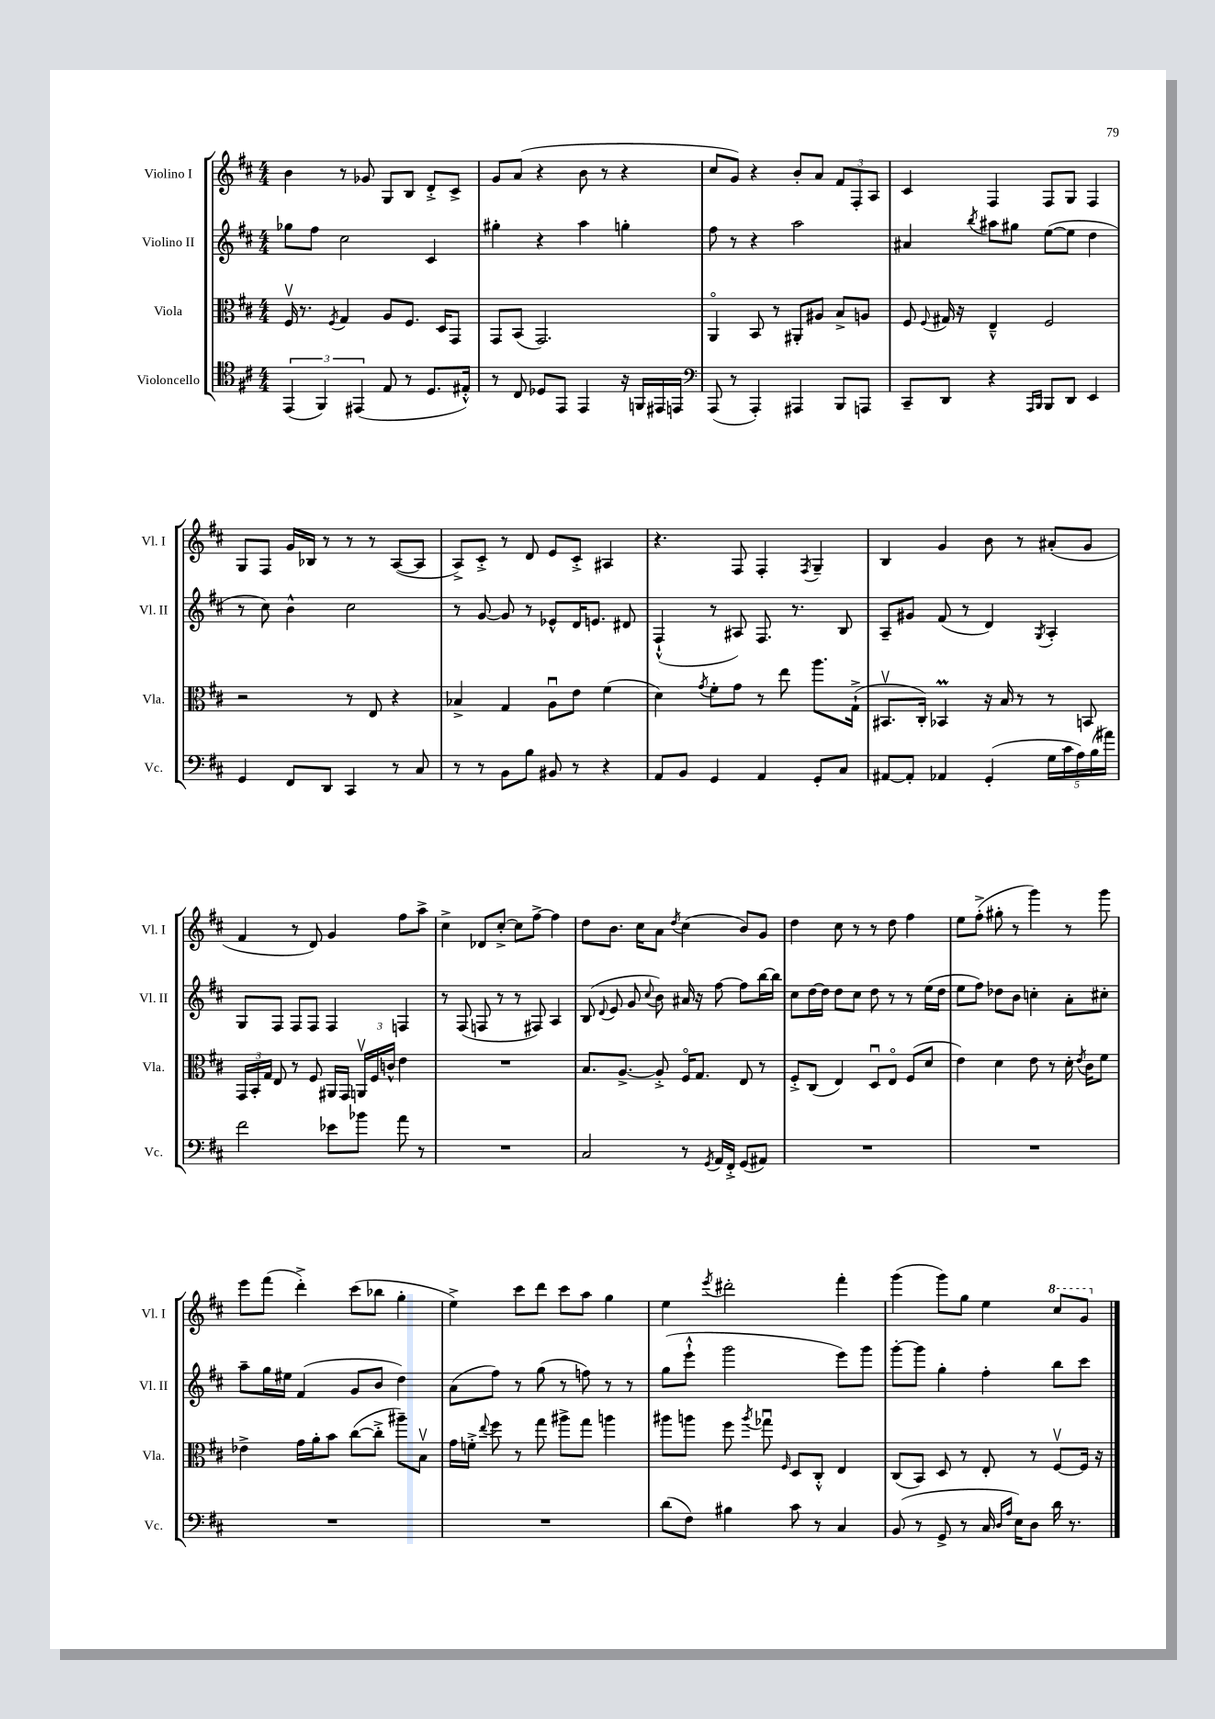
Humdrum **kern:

**kern	**kern	**kern	**kern
*part4	*part3	*part2	*part1
*staff4	*staff3	*staff2	*staff1
*I"Violoncello	*I"Viola	*I"Violino II	*I"Violino I
*I'Vc.	*I'Vla.	*I'Vl. II	*I'Vl. I
*clefC4	*clefC3	*clefG2	*clefG2
*k[f#c#]	*k[f#c#]	*k[f#c#]	*k[f#c#]
*M4/4	*M4/4	*M4/4	*M4/4
=41	=41	=41	=41
(6EE/	16F#v/	8gg-X\L	4b\
.	8.r	.	.
.	.	8ff#\J	.
6FF#/)	.	.	.
.	8qF#/	.	.
.	4G/	2cc#\	8r
(6EE#X/	.	.	.
.	.	.	8g-X/
8E/	8A/L	.	8G/L
8r	8.F#/J	.	8B/J
8.D/L	.	4c#/	8d'^/L
.	16D/KL	.	.
.	8GG/J	.	8c#^/J
16E#X'^^/Jk)	.	.	.
=42	=42	=42	=42
8r	8GG/L	4gg#X'\	8g/L
8C#/	(8BB/J	.	(8a/J
8D-X/L	2.GG/)	4r	4r
8EE/J	.	.	.
4EE/	.	4aa\	8b\
.	.	.	8r
16r	.	4ggn'\	4r
16FFn/LL	.	.	.
16EE#X/	.	.	.
16EEn/JJ	.	.	.
=43	=43	=43	=43
*clefF4	*	*	*
(8AAA/	4AA/	8ff#\	8cc#/L
8r	.	8r	8g/J)
4AAA'/)	8BB/	4r	4r
.	8r	.	.
4AAA#X/	8AA#X'/L	2aa\	8b'/L
.	8A#X/J	.	8a/J
8BBB/L	8B^/L	.	12f#/L
.	.	.	12F#'/
8AAAn/J	8An/J	.	.
.	.	.	12A/J
=44	=44	=44	=44
8CC#~/L	8F#/	4a#X/	4c#/
.	8qqF#/	.	.
8DD/J	16G#X/	.	.
.	16r	.	.
.	.	8qbb/	.
4r	4E~^^/	8aa#X\L	4F#/
.	.	8gg#X\J	.
16qqAAA/LL	.	.	.
16qqBBB/JJ	.	.	.
8BBB/L	2F#/	([8ee\L	8F#/L
8DD/J	.	8ee\J]	8G/J
4EE/	.	4dd\	4F#/
!!LO:LB:g=z
=45	=45	=45	=45
4GG/	2r	8r	8G/L
.	.	8cc#\)	8F#/J
8FF#/L	.	4b^^\	16g/LL
.	.	.	16B-X/JJ
8DD/J	.	.	8r
4CC#/	8r	2cc#\	8r
.	8E/	.	8r
8r	4r	.	([8A/L
8C#/	.	.	8A/J]
=46	=46	=46	=46
8r	4B-X^/	8r	8A^/L)
8r	.	[8g/	8c#'^/J
8BB\L	4G/	8g/]	8r
8B\J	.	8r	8d/
8BB#X/	8Au\L	8e-X^^/L	8e/L
8r	8e\J	16d/K	8c#'^/J
.	.	8.en/J	.
4r	(4f#\	.	4A#X/
.	.	8d#X/	.
=47	=47	=47	=47
8AA/L	4d\)	(4F#`^^/	4.r
8BB/J	.	.	.
.	8qg/	.	.
4GG/	8f#'\L	8r	.
.	8g\J	8A#X/)	8F#/
4AA/	8r	8.F#/	4F#'/
.	8ee\	.	.
.	.	8.r	.
.	.	.	8qF#/
8GG'/L	8.aa\L	.	4G~/
8C#/J	.	8B/	.
.	(16G`^\Jk	.	.
=48	=48	=48	=48
[8AA#X/L	8.BB#Xv/L	8A~/L	4B/
8AA#'/J]	.	8g#X/J	.
.	16C#'/Jk)	.	.
4AA-X/	4BB-XM/	(8f#/	4g/
.	.	8r	.
(4GG'/	16r	4d/)	8b\
.	16B/	.	.
.	8r	.	8r
.	.	8qG/	.
20G\LL	8r	4A'/	(8a#X'/L
20c#\	.	.	.
20A\)	.	.	.
.	8BBn/	.	8g/J
(20B\	.	.	.
20a#X\JJ)	.	.	.
!!LO:LB:g=z
=49	=49	=49	=49
2f#\	24GG/LL	8G/L	4f#/
.	24BB'/	.	.
.	24G/JJ	.	.
.	8E/	8F#/J	.
.	8r	8F#/L	8r
.	8F#/	8F#/J	8d/)
8e-X\L	16AA#X/LL	4F#/	4g/
.	16GG/JJ	.	.
8b-X\J	24AAnv/LL	.	.
.	24F#/	.	.
.	24cn^^/JJ	.	.
8a\	4e\	4Fn/	8ff#\L
8r	.	.	8aa^\J
=50	=50	=50	=50
1r	1r	8r	4cc#^\
.	.	(8F#/	.
.	.	8Fn/	8d-X/L
.	.	8r	[8cc#'^/J
.	.	8r	8cc#\L]
.	.	8F#X/)	[8ff#^\J
.	.	4A/	4ff#\]
=51	=51	=51	=51
2C#/	8.B/L	(8B/	8dd\L
.	.	8qqd/	.
.	.	8e/	8.b\J
.	[8.A^/J	.	.
.	.	8g/	.
.	.	.	16cc#\KL
.	.	8qqcc#/	.
.	8A'^/]	8b\)	8a\J
.	.	.	8qdd/
8r	16F#/KL	16a#X/	(4cc#\
.	8.G/J	16r	.
8qGG/	.	.	.
16AA/LL	.	[8ff#\	.
16FF#'^/JJ	.	.	.
(8GG/L	8E/	8ff#\L]	8b/L)
8AA#X/J)	8r	[16bb\L	8g/J
.	.	16bb\JJ]	.
=52	=52	=52	=52
1r	8F#'^/L	8cc#\L	4dd\
.	(8C#/J	[16dd\L	.
.	.	16dd\JJ]	.
.	4E/)	8dd\L	8cc#\
.	.	8cc#\J	8r
.	8Du/L	8dd\	8r
.	8E/J	8r	8dd\
.	(8F#/L	8r	4ff#\
.	8d/J	(16ee\LL	.
.	.	16dd\JJ	.
=53	=53	=53	=53
1r	4e\)	8ee\L	8ee\L
.	.	8ff#\J)	(8ff#'^\J
.	4d\	8dd-X\L	8gg#X'\
.	.	8b\J	8r
.	8e\	4ccn'\	4ggg\)
.	8r	.	.
.	16d'\	8a'\L	8r
.	8qe/	.	.
.	16c#\KL	.	.
.	8f#\J	8cc#X'\J	8ggg\
!!LO:LB:g=z
=54	=54	=54	=54
1r	4e-X^\	8aa~\L	8eee\L
.	.	16gg\L	(8fff#\J
.	.	16ee#X\JJ	.
.	16g\LL	(4f#/	4ddd'^\)
.	16a'\J	.	.
.	8b\J	.	.
.	([8cc#\L	8g/L	(8ccc#\L
.	8cc#'^\J]	8b/J	8bb-X\J
.	8aa#X~\L)	4dd\)	4gg'\
.	8Bv\J	.	.
=55	=55	=55	=55
1r	16g\LL	(8a\L	4ee^\)
.	16fn'^\JJ	.	.
.	8qqee/	.	.
.	8ff#\	8ff#\J)	.
.	8r	8r	8ccc#\L
.	8gg\	(8gg\	8ddd\J
.	8aa#X^\L	8r	8ccc#\L
.	8gg\J	8ffn\)	8aa\J
.	4aan\	8r	4gg\
.	.	8r	.
=56	=56	=56	=56
(8d\L	8aa#X\L	(8gg\L	4ee\
8F#\J)	8aan\J	8eee`^^\J	.
.	.	.	8qeee/
4B#X\	8ff#\	2ggg\	2ddd#X'\
.	8qaa/	.	.
.	8gg-Xu\	.	.
.	16qqF#/	.	.
8c#\	8D/L	.	.
8r	8C#'^^/J	.	.
4C#/	4E/	8eee\L)	4fff#'\
.	.	8ggg\J	.
=57	=57	=57	=57
(8BB/	(8C#/L	[8ggg'\L	(4ggg\
8r	8BB/J)	8ggg\J]	.
8GG^/	8D/	4gg'\	8ggg\L)
8r	8r	.	8gg\J
16C#/	8E'/	4ff#'\	4ee\
16qqD/LL	.	.	.
16qqA/JJ	.	.	.
16E\KL)	.	.	.
8D\J	8r	.	.
*	*	*	*8va
16d\	[8F#v/L	8bb\L	8ccc#/L
8.r	.	.	.
.	16F#/Jk]	8ccc#\J	8gg/J
.	16r	.	.
*	*	*	*X8va
==	==	==	==
*-	*-	*-	*-
